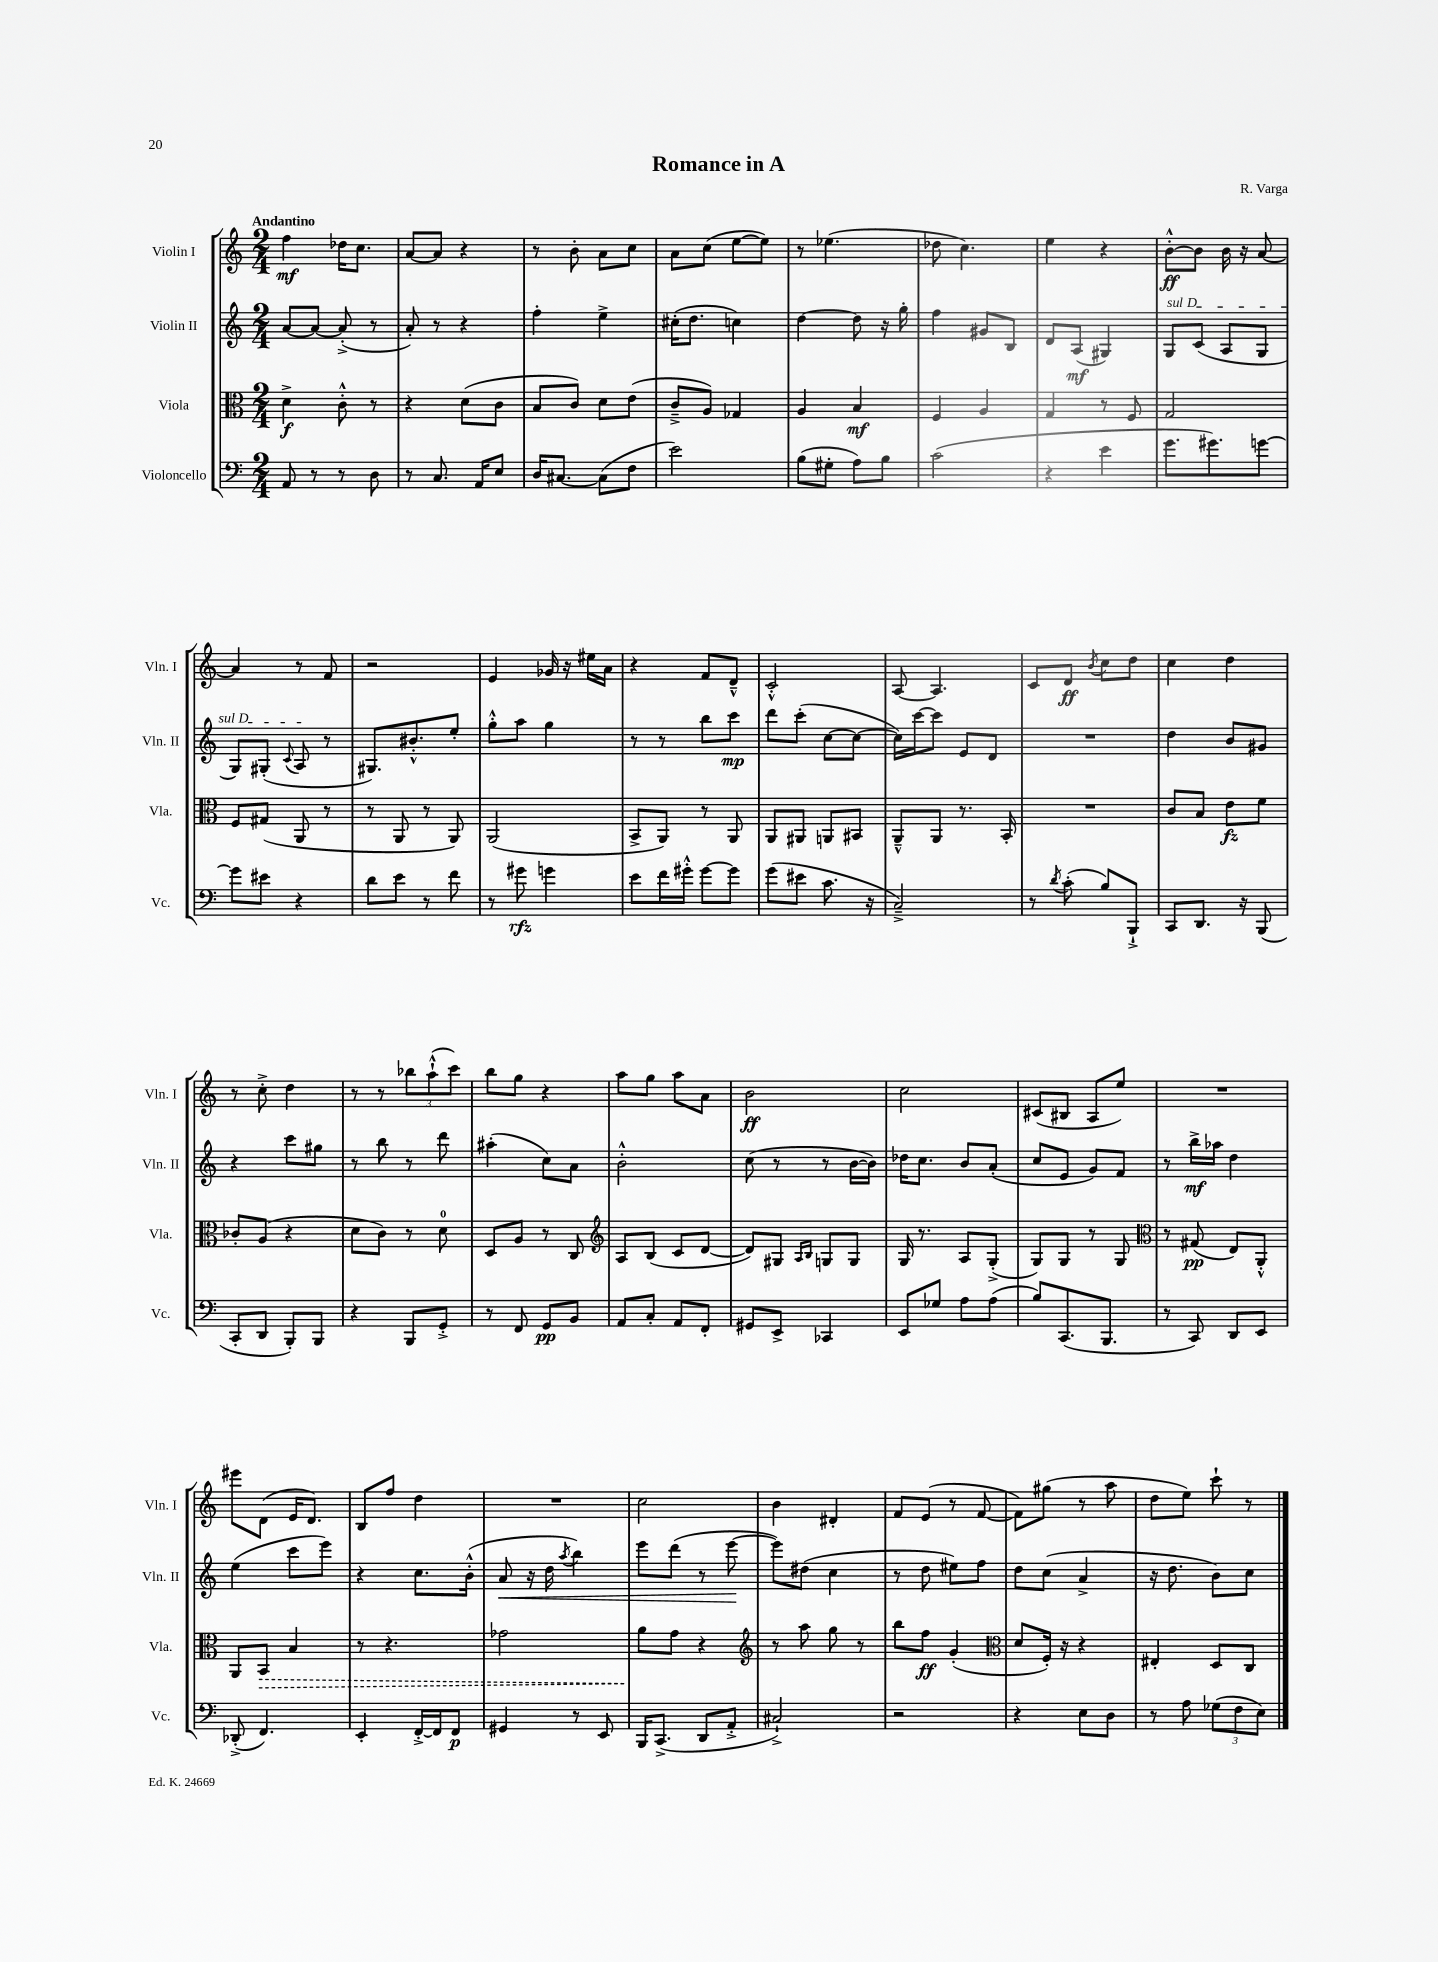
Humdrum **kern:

**kern	**kern	**kern	**kern
*staff4	*staff3	*staff2	*staff1
*clefF4	*clefC3	*clefG2	*clefG2
*k[]	*k[]	*k[]	*k[]
*M2/4	*M2/4	*M2/4	*M2/4
8AA	4d^	[8a	4ff
8r	.	8a_	.
8r	8c'^^	(8a'^]	16dd-
.	.	.	8.cc
8D	8r	8r	.
=	=	=	=
8r	4r	8a')	[8a
8.C	.	8r	8a]
.	(8d	4r	4r
16AA	.	.	.
8E	8c	.	.
=	=	=	=
16D	8B	4ff'	8r
[8.C#	.	.	.
.	8c)	.	8b'
(8C#]	8d	4ee^	8a
8F	(8e	.	8cc
=	=	=	=
2e)	8c~^	(16cc#'	8a
.	.	8.dd	.
.	8A)	.	(8cc
.	4G-	4cc)	[8ee
.	.	.	8ee])
=	=	=	=
(8B	4A	[4dd	8r
8G#'	.	.	(4.ee-
8A)	4B	8dd]	.
8B	.	16r	.
.	.	16gg'	.
=	=	=	=
(2c	4F	4ff	8dd-
.	.	.	4.cc)
.	4A	8g#	.
.	.	8B	.
=	=	=	=
4r	4G	8d	4ee
.	.	(8A	.
4e	8r	4G#)	4r
.	8F	.	.
=	=	=	=
8.g	2G	8G	[8b'^^
.	.	(8c	8b]
8.g#)	.	.	.
.	.	8A	16b
.	.	.	16r
[8g	.	8G	[8a
=	=	=	=
8g]	8F	8G)	4a]
8e#	(8G#	(8G#'	.
.	.	8qqc	.
4r	8AA	8A	8r
.	8r	8r	8f
=	=	=	=
8d	8r	8.G#)	2r
8e	8AA	.	.
.	.	8.b#'^^	.
8r	8r	.	.
8f	8AA)	8ee'	.
=	=	=	=
8r	(2AA	8gg'^^	4e
8g#	.	8aa	.
4g	.	4gg	16g-
.	.	.	16r
.	.	.	16ee#
.	.	.	16a
=	=	=	=
8e	8BB^	8r	4r
16f	8AA)	8r	.
16g#'^^	.	.	.
[8g#	8r	8bb	8f
8g#]	8AA	8ccc	8d~^^
=	=	=	=
(8g	8AA	8ddd	2c'^^
8e#	8AA#	(8ccc'	.
8.c	8AA	[8cc	.
.	8BB#	8cc_	.
16r	.	.	.
=	=	=	=
2C~^)	8AA~^^	16cc])	[8A
.	.	[16ccc	.
.	8AA	8ccc]	4.A]
.	8.r	8e	.
.	.	8d	.
.	16BB'	.	.
=	=	=	=
8r	2r	2r	8c
8qd	.	.	.
(8c'	.	.	8d
.	.	.	8qb
8B)	.	.	8cc
8BBB`^	.	.	8dd
=	=	=	=
8CC	8c	4dd	4cc
8.DD	8B	.	.
.	8e	8b	4dd
16r	.	.	.
(8BBB	8f	8g#	.
=	=	=	=
8CC'	8c-'	4r	8r
8DD	(8A	.	8cc'^
8BBB')	4r	8ccc	4dd
8BBB	.	8gg#	.
=	=	=	=
4r	8d	8r	8r
.	8c)	8bb	8r
8BBB	8r	8r	12bb-
.	.	.	(12aa`^^
8GG'^	8d	8ddd	.
.	.	.	12ccc)
=	=	=	=
8r	8D	(4aa#'	8bb
8FF	8A	.	8gg
8GG	8r	8cc)	4r
8BB	8C	8a	.
=	=	=	=
*	*clefG2	*	*
8AA	8A	2b'^^	8aa
8C'	(8B	.	8gg
8AA	8c	.	8aa
8FF'	[8d	.	8a
=	=	=	=
8GG#	8d])	(8cc	2b
8EE^	8G#	8r	.
.	16qqA	.	.
.	16qqB	.	.
4CC-	8G	8r	.
.	8G	[16b	.
.	.	16b])	.
=	=	=	=
8EE	16G	16dd-	2cc
.	8.r	8.cc	.
8G-	.	.	.
8A	8A	8b	.
(8A	(8G'^	(8a'	.
=	=	=	=
8B)	8G)	8cc	(8c#
(8.CC	8G	8e	8B#
.	8r	8g)	8A
8.BBB	.	.	.
.	8G	8f	8ee)
=	=	=	=
*	*clefC3	*	*
8r	8r	8r	2r
8CC)	(8G#	16bb^	.
.	.	16aa-	.
8DD	8E)	4dd	.
8EE	8AA'^^	.	.
=	=	=	=
(8DD-'^	8AA	(4ee	8eee#
4.FF)	8BB	.	(8d
.	4B	8ccc	16e
.	.	.	8.d)
.	.	8eee)	.
=	=	=	=
4EE'	8r	4r	8B
.	4.r	.	8ff
[16FF'^	.	8.cc	4dd
16FF]	.	.	.
8FF	.	.	.
.	.	(16b'^^	.
=	=	=	=
4GG#	2g-	8a	2r
.	.	16r	.
.	.	16dd	.
.	.	8qaa	.
8r	.	4bb)	.
8EE	.	.	.
=	=	=	=
16BBB	8a	8eee	2cc
(8.CC^	.	.	.
.	8g	(8ddd	.
8DD	4r	8r	.
8AA'^	.	[8eee	.
=	=	=	=
*	*clefG2	*	*
2C#`^)	8r	8eee])	4b
.	8aa	(8dd#	.
.	8gg	4cc	4d#'
.	8r	.	.
=	=	=	=
2r	8bb	8r	8f
.	8ff	8dd	(8e
.	(4g'	8ee#)	8r
.	.	8ff	[8f
=	=	=	=
*	*clefC3	*	*
4r	8d	8dd	8f])
.	16F')	(8cc	(8gg#
.	16r	.	.
8E	4r	4a^	8r
8D	.	.	8aa
=	=	=	=
8r	4E#'	16r	8dd
.	.	8.dd	.
8A	.	.	8ee)
(12G-	8D	8b)	8ccc`
12F	.	.	.
.	8C	8cc	8r
12E)	.	.	.
==	==	==	==
*-	*-	*-	*-
